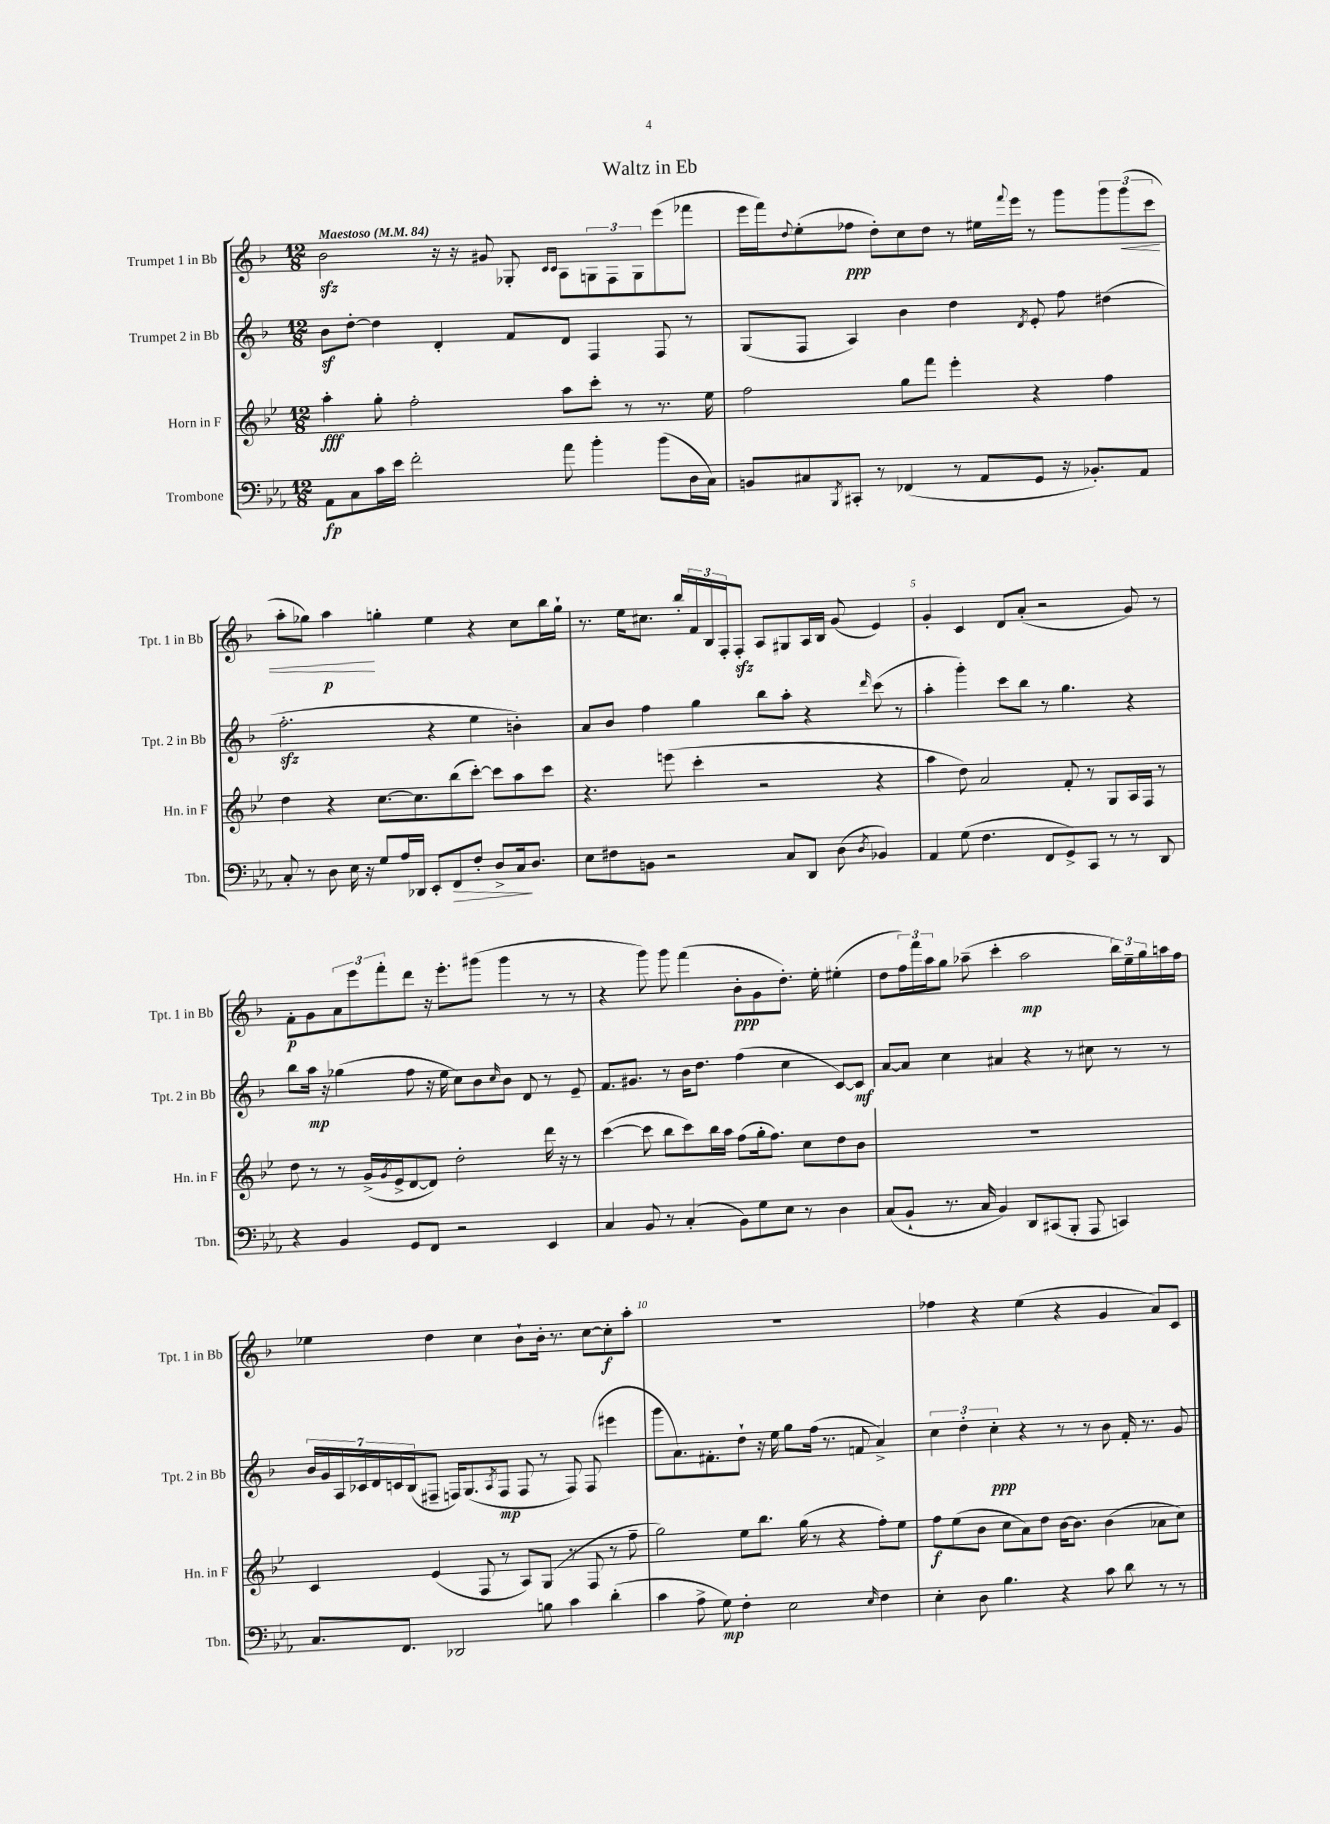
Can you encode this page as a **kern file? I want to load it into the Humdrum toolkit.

**kern	**kern	**kern	**kern
*staff4	*staff3	*staff2	*staff1
*clefF4	*clefG2	*clefG2	*clefG2
*k[b-e-a-]	*k[b-e-]	*k[b-]	*k[b-]
*M12/8	*M12/8	*M12/8	*M12/8
*MM84	*MM84	*MM84	*MM84
8AA-	4aa'	8b-	2b-
8C	.	[8dd'	.
16c	8gg'	4dd]	.
16e-	.	.	.
2f'	2ff'	.	.
.	.	4d'	16r
.	.	.	16r
.	.	.	8g#
.	.	8f	8G-'
.	.	.	16qqc
.	.	.	16qqc
8a-	8aa	8d	8A
4b-'	8ccc'	4F	12G
.	.	.	12F
.	8r	.	.
.	.	.	12G
(8b-	8.r	8F	(8eee
16D	.	8r	8fff-
16C)	16ee-	.	.
=	=	=	=
8BB	2ff	(8G	16eee
.	.	.	16fff)
.	.	.	8qqdd
8C#	.	8F	(8ee'
8qBBB-	.	.	.
8CC#'	.	4A)	8ff-
8r	.	.	8dd')
(4FF-	8gg	4b-	8cc
.	8fff	.	8dd
8r	4eee-'	4dd	8r
8AA-	.	.	16ee#
.	.	.	8qqfff
.	.	.	16eee
.	.	8qd	.
8GG	4r	8e'	8r
16r	.	8ff	8ggg
8.BB-')	.	.	.
.	4ff	(4dd#	12ggg
.	.	.	(12ggg
8AA-	.	.	.
.	.	.	12ccc
=	=	=	=
8C'	4dd	2.ff'	8aa'
8r	.	.	8gg-)
8D	4r	.	4aa
16E-	.	.	.
16r	.	.	.
8G	[8.cc	.	4gg'
16A-	.	.	.
16DD-	8.cc]	.	.
8EE-'	.	4r	4ee
8FF	(8bb-	.	.
8F'	[8ccc')	4ee	4r
8D^	8ccc]	.	.
16C	8aa	4b')	8cc
8.D	.	.	.
.	8ccc	.	16bb-
.	.	.	16gg`
=	=	=	=
8E-	4.r	8a	8.r
8F#	.	8b-	.
.	.	.	16ee
8BB	.	4ff	8.cc#
2r	(8eee	.	.
.	.	.	16bb-'
.	4ccc'	4gg	24f
.	.	.	24B-
.	.	.	24F'
.	.	.	8F'
.	2r	8bb-	8A
8C	.	8aa'	8G#
8DD	.	4r	16A
.	.	.	16B-
(8D	.	.	(8g
8qD	.	16qqddd	.
4BB-)	4r	(8ccc	4e)
.	.	8r	.
=	=	=	=
4AA-	4aa	4aa'	4g'
(8G	8dd)	4ggg')	4c
4.F	2a	.	.
.	.	8ccc	8d
.	.	8bb-	(8a'
8FF	.	8r	2r
8GG^)	8f'	4.gg	.
8CC	8r	.	.
8r	8G	.	.
8r	16A	4r	8g)
.	16F	.	.
8DD	8r	.	8r
=	=	=	=
4r	8dd	8bb-	8f'
.	8r	16aa	8g
.	.	16r	.
4BB-	8r	(4gg-	12a
.	.	.	12eee
.	(16g^	.	.
.	.	.	12fff'
.	8qg	.	.
.	16e-^	.	.
8GG	[8d	8ff	8ddd
8FF	8d])	16r	16r
.	.	16ee	8.eee'
2r	2dd'	8cc)	.
.	.	8b-	(8ggg#
.	.	16qqcc	.
.	.	8b-	4ggg#
.	.	8d	.
4EE-	16ddd	8r	8r
.	16r	.	.
.	8r	8e~	8r
=	=	=	=
4C	([4ccc	8.f	4r
.	.	8.g#	.
8BB-	8ccc]	.	8ggg)
8r	8bb-	8r	8ggg
(4C'	8ccc)	16b-	(4fff
.	.	8.dd	.
.	16bb-	.	.
.	16aa	.	.
8BB-)	(8ff	(4ff	8b-'
8G	16gg'	.	8g
.	8.ff)	.	.
8E-	.	4cc	8.dd')
8r	8cc	.	.
.	.	.	16ee'
4D	8dd	[8c)	(4ee#'
.	8b-	8c]	.
=	=	=	=
(8C	1.r	[8a	8dd
8BB-`	.	8a]	24ff)
.	.	.	24fff
.	.	.	24aa
8.r	.	4cc	8gg
.	.	.	(8aa-~
16C	.	.	.
4BB-)	.	4a#	4ccc'
8DD	.	4r	2aa-
(8CC#	.	.	.
8BBB-'	.	8r	.
8AAA-	.	8cc#	.
4CC)	.	8r	24bb-)
.	.	.	24ee~
.	.	.	24gg
.	.	8r	16aa
.	.	.	16ff
=	=	=	=
8.C	4c	28b-	4ee-
.	.	28g	.
.	.	28A	.
.	.	28c-	.
.	.	28d	.
.	.	28c	.
8.FF	.	.	.
.	.	(28B-	.
.	(4e-	8F#~	4dd
2DD-	.	16F)	.
.	.	(8.G	.
.	8F	.	4cc
.	.	8qA	.
.	8r	8F	.
.	8A)	8F	8b-`
8B	(8G	8r	16b-'
.	.	.	8.r
4c	8r	8F)	.
.	8F	(8F	[8cc
(4d'	8r	4eee#	8cc']
.	8ff~	.	8aa'
=	=	=	=
4c	2gg)	8ggg	1.r
.	.	8.a)	.
8A-^	.	.	.
.	.	8.f#'	.
8G)	.	.	.
4F'	8ee-	8dd`	.
.	8.bb-	16r	.
.	.	16ee	.
2E-	.	8gg	.
.	(16gg	.	.
.	8r	(16ff	.
.	.	8.r	.
.	4r	.	.
.	.	8f	.
16qqE-	.	.	.
4F	8ff')	4a^)	.
.	8ee-	.	.
=	=	=	=
4E-'	8ff	6cc	4ff-
.	(8ee-	.	.
.	.	6dd'	.
8D	8b-	.	4r
.	.	6cc'	.
4.B-	8cc	.	.
.	8a)	4r	(4ee
.	8dd	.	.
4r	[16b-	8r	4r
.	8.b-]	.	.
.	.	8r	.
8c	(4b-	8b-	4g
8d	.	16f'	.
.	.	8.r	.
8r	8a-	.	8a)
8r	8cc)	8g	8c
==	==	==	==
*-	*-	*-	*-
